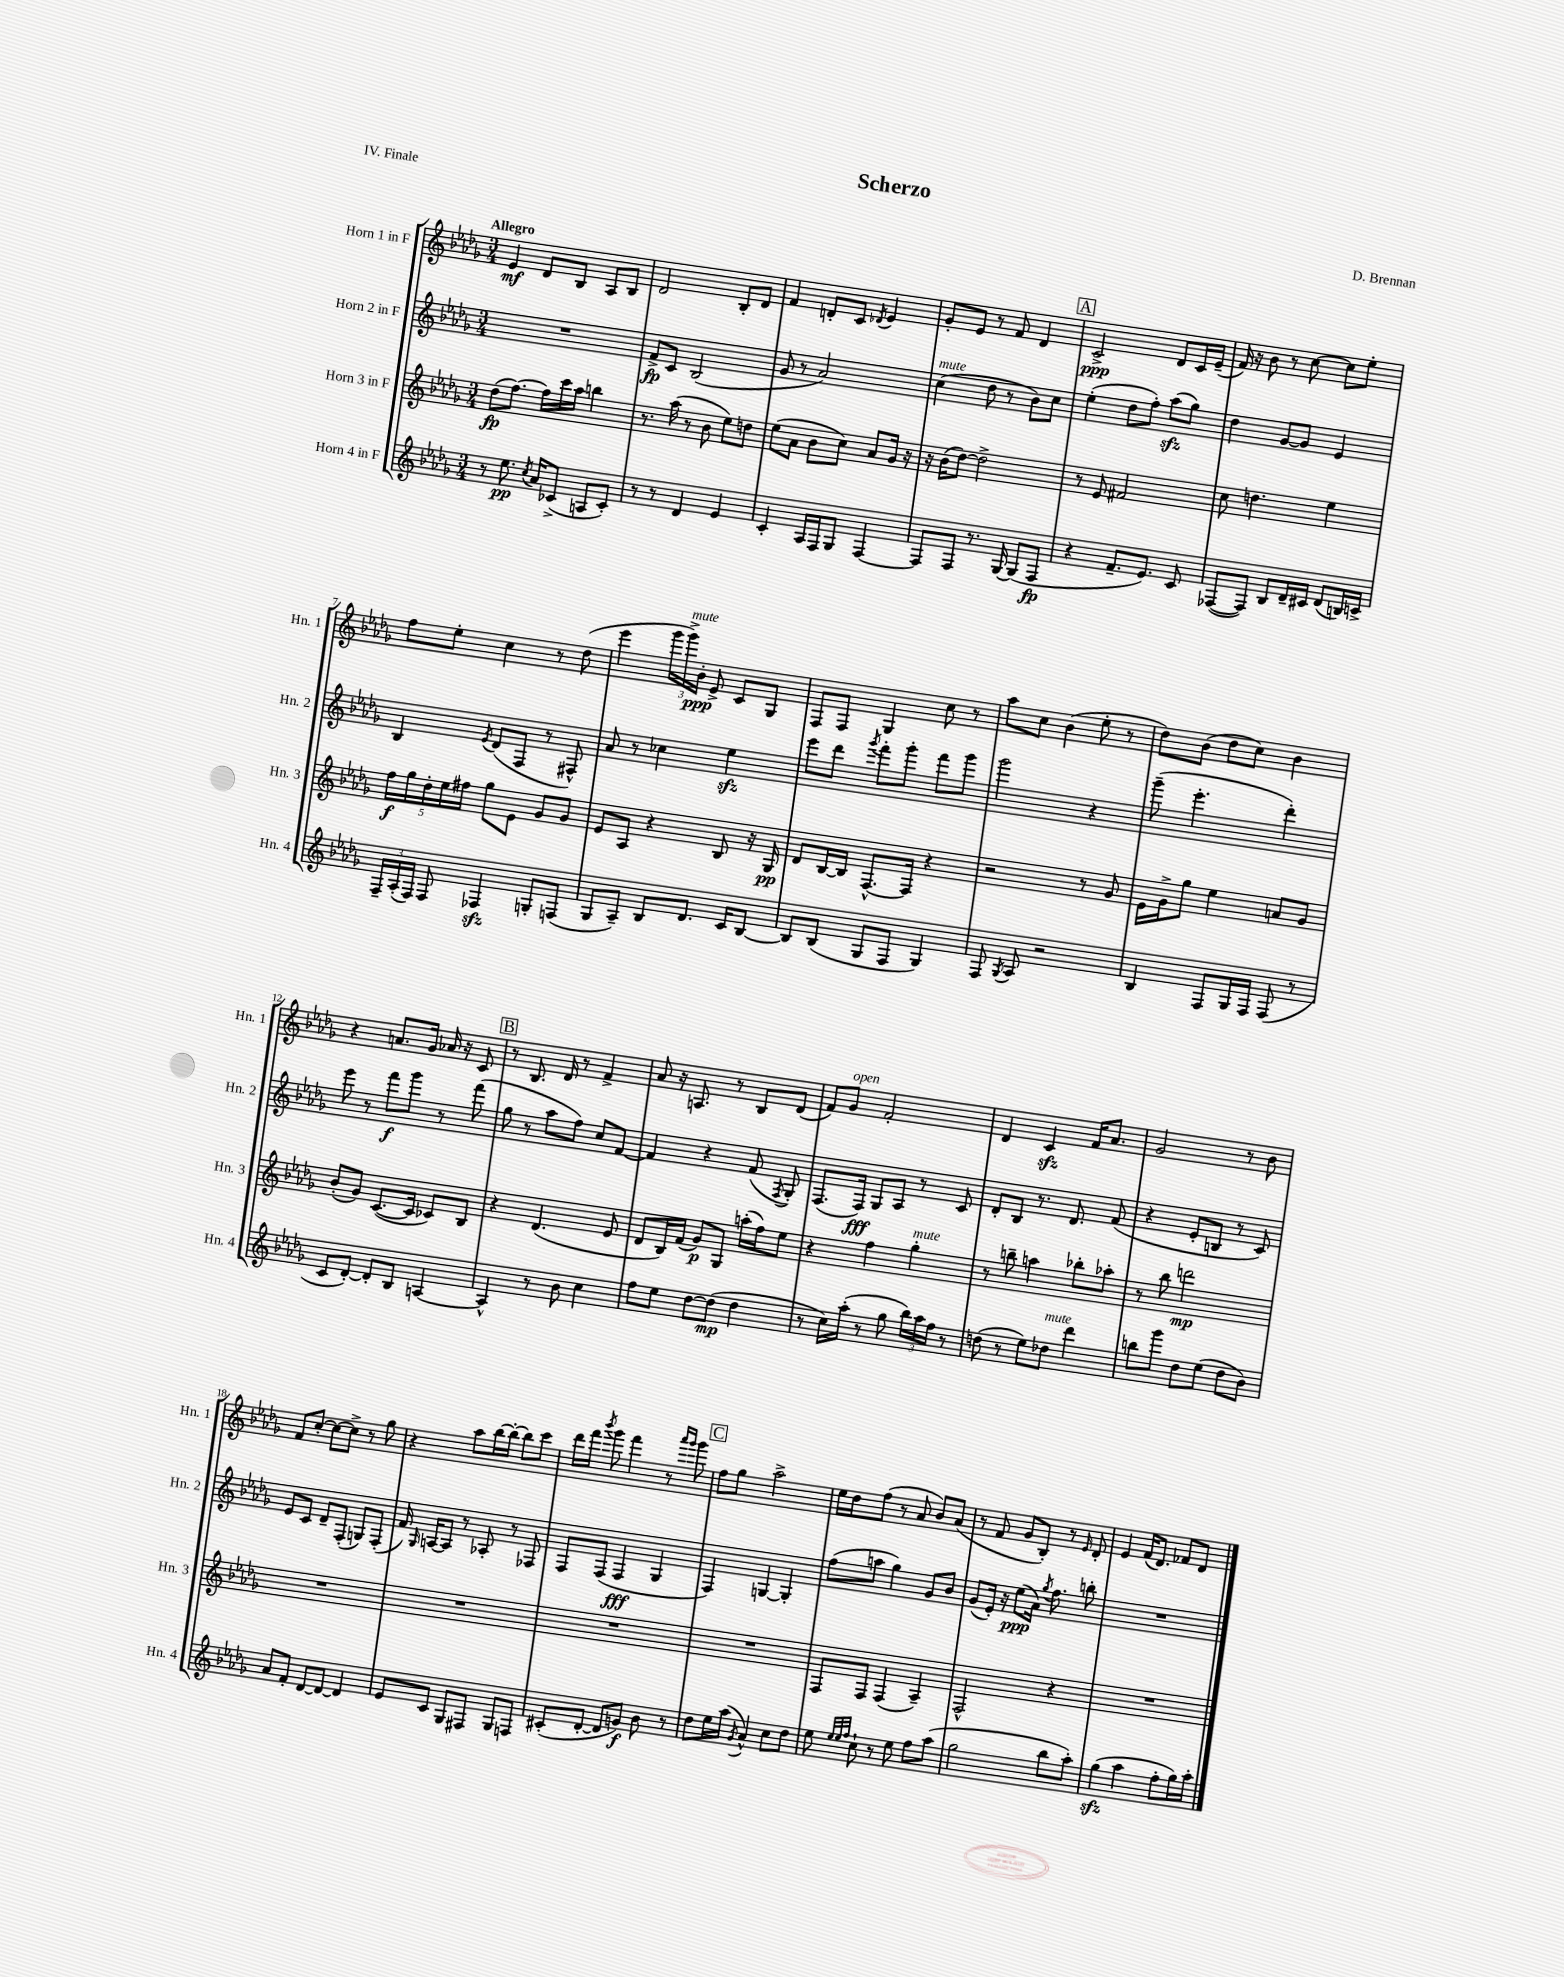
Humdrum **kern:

**kern	**kern	**kern	**kern
*staff4	*staff3	*staff2	*staff1
*clefG2	*clefG2	*clefG2	*clefG2
*k[b-e-a-d-g-]	*k[b-e-a-d-g-]	*k[b-e-a-d-g-]	*k[b-e-a-d-g-]
*M3/4	*M3/4	*M3/4	*M3/4
8r	(8dd-	2.r	4e-
8.ee-	[8.ff)	.	.
.	.	.	8d-
8qcc	.	.	.
16a-	16ff]	.	.
(8c-^	16ccc	.	8B-
.	16aa-	.	.
8A	4bb	.	8A-
8c-')	.	.	8B-
=	=	=	=
8r	8.r	8f^	2d-
8r	.	8c	.
.	(16aa-	.	.
4d-	8r	(2B-	.
.	8b-	.	.
4e-	8ee-)	.	8B-'
.	8dd	.	8d-
=	=	=	=
4c'	(8ee-	8g-	4f
.	8a-	8r	.
16A-	8b-	2a-)	8d'
16F	.	.	.
8G-	8cc)	.	8c
.	.	.	8qd-
[4F	8a-	.	4e-
.	16g-	.	.
.	16r	.	.
=	=	=	=
8F]	16r	(4cc	8g-'
.	(16b-	.	.
8F	[8dd-)	.	8e-
8.r	2dd-^]	8dd-	8r
.	.	8r	8f
[16G-	.	.	.
(8G-]	.	8b-)	4d-
8F	.	8cc	.
=	=	=	=
4r	8r	(4ee-'	2c^
.	8e-	.	.
8.f~	2f#	8dd-	.
.	.	8ff')	.
8.e-)	.	.	.
.	.	(8aa-	8d-
8c	.	8gg-)	16c
.	.	.	(16e-~
=	=	=	=
([8F-	8cc	4dd-	16f)
.	.	.	16r
8F-])	4.dd	.	8b-
8B-	.	[8g-	8r
16d-~	.	8g-]	[8cc
16c#	.	.	.
(8d-	4ee-	4e-	8cc]
16B)	.	.	8ee-'
16c^	.	.	.
=	=	=	=
24F~	20ff	4B-	8ff
(24A-'	.	.	.
.	20gg-	.	.
24F)	.	.	.
.	20dd-'	.	.
8F	.	.	8ee-'
.	20ee-	.	.
.	20ff#	.	.
.	.	8qe-	.
4F-	8gg-	(8d-	4cc
.	8e-	8F	.
8G'	8g-	8r	8r
(8F	8g-	8F#^^)	(8dd-
=	=	=	=
8G-	8e-	8a-	4eee-
8A-~)	8A-	8r	.
8B-	4r	4cc-	24ggg-
.	.	.	24ggg-^)
.	.	.	24b-'
8.d-	.	.	8e-^
.	8B-	4ee-	8c
16c	.	.	.
[8B-	16r	.	8G-
.	16G-	.	.
=	=	=	=
8B-]	8d-	8eee-	8F
(8B-	[16B-	8ddd-	8F
.	16B-]	.	.
.	.	8qggg-	.
8G-	[8.F^^	8fff'	4G-
8F	.	8ggg-'	.
.	16F]	.	.
4G-)	4r	8fff	8cc
.	.	8ggg-	8r
=	=	=	=
8F	2r	2ggg-	8aa-
8qG-	.	.	.
8A-	.	.	8cc
2r	.	.	(4b-
.	8r	4r	8ee-'
.	8g-	.	8r
=	=	=	=
4B-	16e-	(8ggg-~	8dd-)
.	16g-^	.	.
.	8gg-	4.eee-'	(8b-
8F	4ee-	.	8dd-
16G-	.	.	8cc)
16F	.	.	.
(8F	8a	4ddd-')	4b-
8r	8g-	.	.
=	=	=	=
8c	(8b-'	8eee-	4r
[8d-')	8g-)	8r	.
8d-']	([8.c	8fff	8.a
8B-	.	8ggg-	.
.	16c]	.	16g-
[4A	8c-)	8r	16a-
.	.	.	16r
.	8B-	(8fff	8c
=	=	=	=
4A^^]	4r	8gg-	8r
.	.	8r	8.B-
8r	(4.d-	8aa-	.
.	.	.	16d-
8b-	.	8ff)	8r
4cc	.	8cc	4f^
.	8e-	[8f	.
=	=	=	=
8ff	8d-	4f]	8a-
8ee-	16B-)	.	16r
.	(16f	.	8.A
[8dd-	8g-)	4r	.
(8dd-]	8G-	.	8r
4dd-	(16aa'	(8f	8B-
.	16ff)	.	.
.	.	8qF	.
.	8ee-	8G-')	(8d-
=	=	=	=
8r	4r	(8.F	8f)
16cc)	.	.	8g-
(16aa-'	.	16F)	.
8r	4ff	8G-	2f'
8gg-	.	8A-	.
24bb-)	4gg-'	8r	.
24aa-	.	.	.
24ff	.	.	.
8r	.	8c	.
=	=	=	=
(8dd	8r	8d-'	4d-
8r	8bb~	8B-	.
8ee-)	4aa	8.r	4c
8dd-	.	.	.
.	.	8.d-	.
4ddd-	8bb-'	.	16f
.	.	.	8.a-
.	8aa-'	(8f	.
=	=	=	=
8bb	8r	4r	2g-
8ggg-	8bb-	.	.
8dd-	2ddd	8e-'	.
(8ee-	.	8B	.
8dd-	.	8r	8r
8b-)	.	8c)	8b-
=	=	=	=
8a-	2.r	8e-	8f
8f'	.	8c	[8cc'
[8d-	.	8d-~	8cc_
8d-_	.	(8F'	8cc^]
4d-]	.	8G)	8r
.	.	(8F'	8gg-
=	=	=	=
8e-	2.r	16f)	4r
.	.	16qqG-	.
.	.	[16A	.
8c	.	8A]	.
8G-	.	8r	8aa-
8F#	.	8A-'	[16bb-
.	.	.	16bb-'_
8G-	.	8r	8bb-]
8F	.	8F-	8ccc
=	=	=	=
(8c#'	2.r	8F	16ddd-
.	.	.	16fff
.	.	.	8qbbb-
[8d-'	.	(8F	8ggg-
8d-]	.	4F	4fff
8g)	.	.	.
8b-	.	4G-	8r
.	.	.	16qqaaa-
.	.	.	16qqggg-
8r	.	.	8ggg-
=	=	=	=
8dd-	2.r	4F)	8ff
16ee-	.	.	8gg-
(16aa-	.	.	.
8qg-	.	.	.
4a-^^)	.	[4G	2aa-^
8cc	.	4G']	.
8dd-	.	.	.
=	=	=	=
8ee-	8F	(8ff	16ee-
.	.	.	16dd-
32qqee-	.	.	.
32qqee-	.	.	.
32qqff	.	.	.
8cc`	8F	8aa	(8ff
8r	(4F	4gg-)	8r
8ee-	.	.	8a-
8ff	4A-~)	8g-	8b-)
(8aa-	.	8b-	(8a-
=	=	=	=
2gg-	2F^^	(8g-	8r
.	.	16e-')	8f
.	.	16r	.
.	.	(8ee-	8g-
.	.	16a-)	8B-')
.	.	8qgg-	.
.	.	8.ff	.
8bb-	4r	.	8r
.	.	.	16qqe-
8aa-')	.	8bb'	8d-'
=	=	=	=
(4gg-	2.r	2.r	4e-
4aa-	.	.	(16f
.	.	.	8.d-)
8ff'	.	.	8f-
16gg-)	.	.	8d-
16aa-'	.	.	.
==	==	==	==
*-	*-	*-	*-
